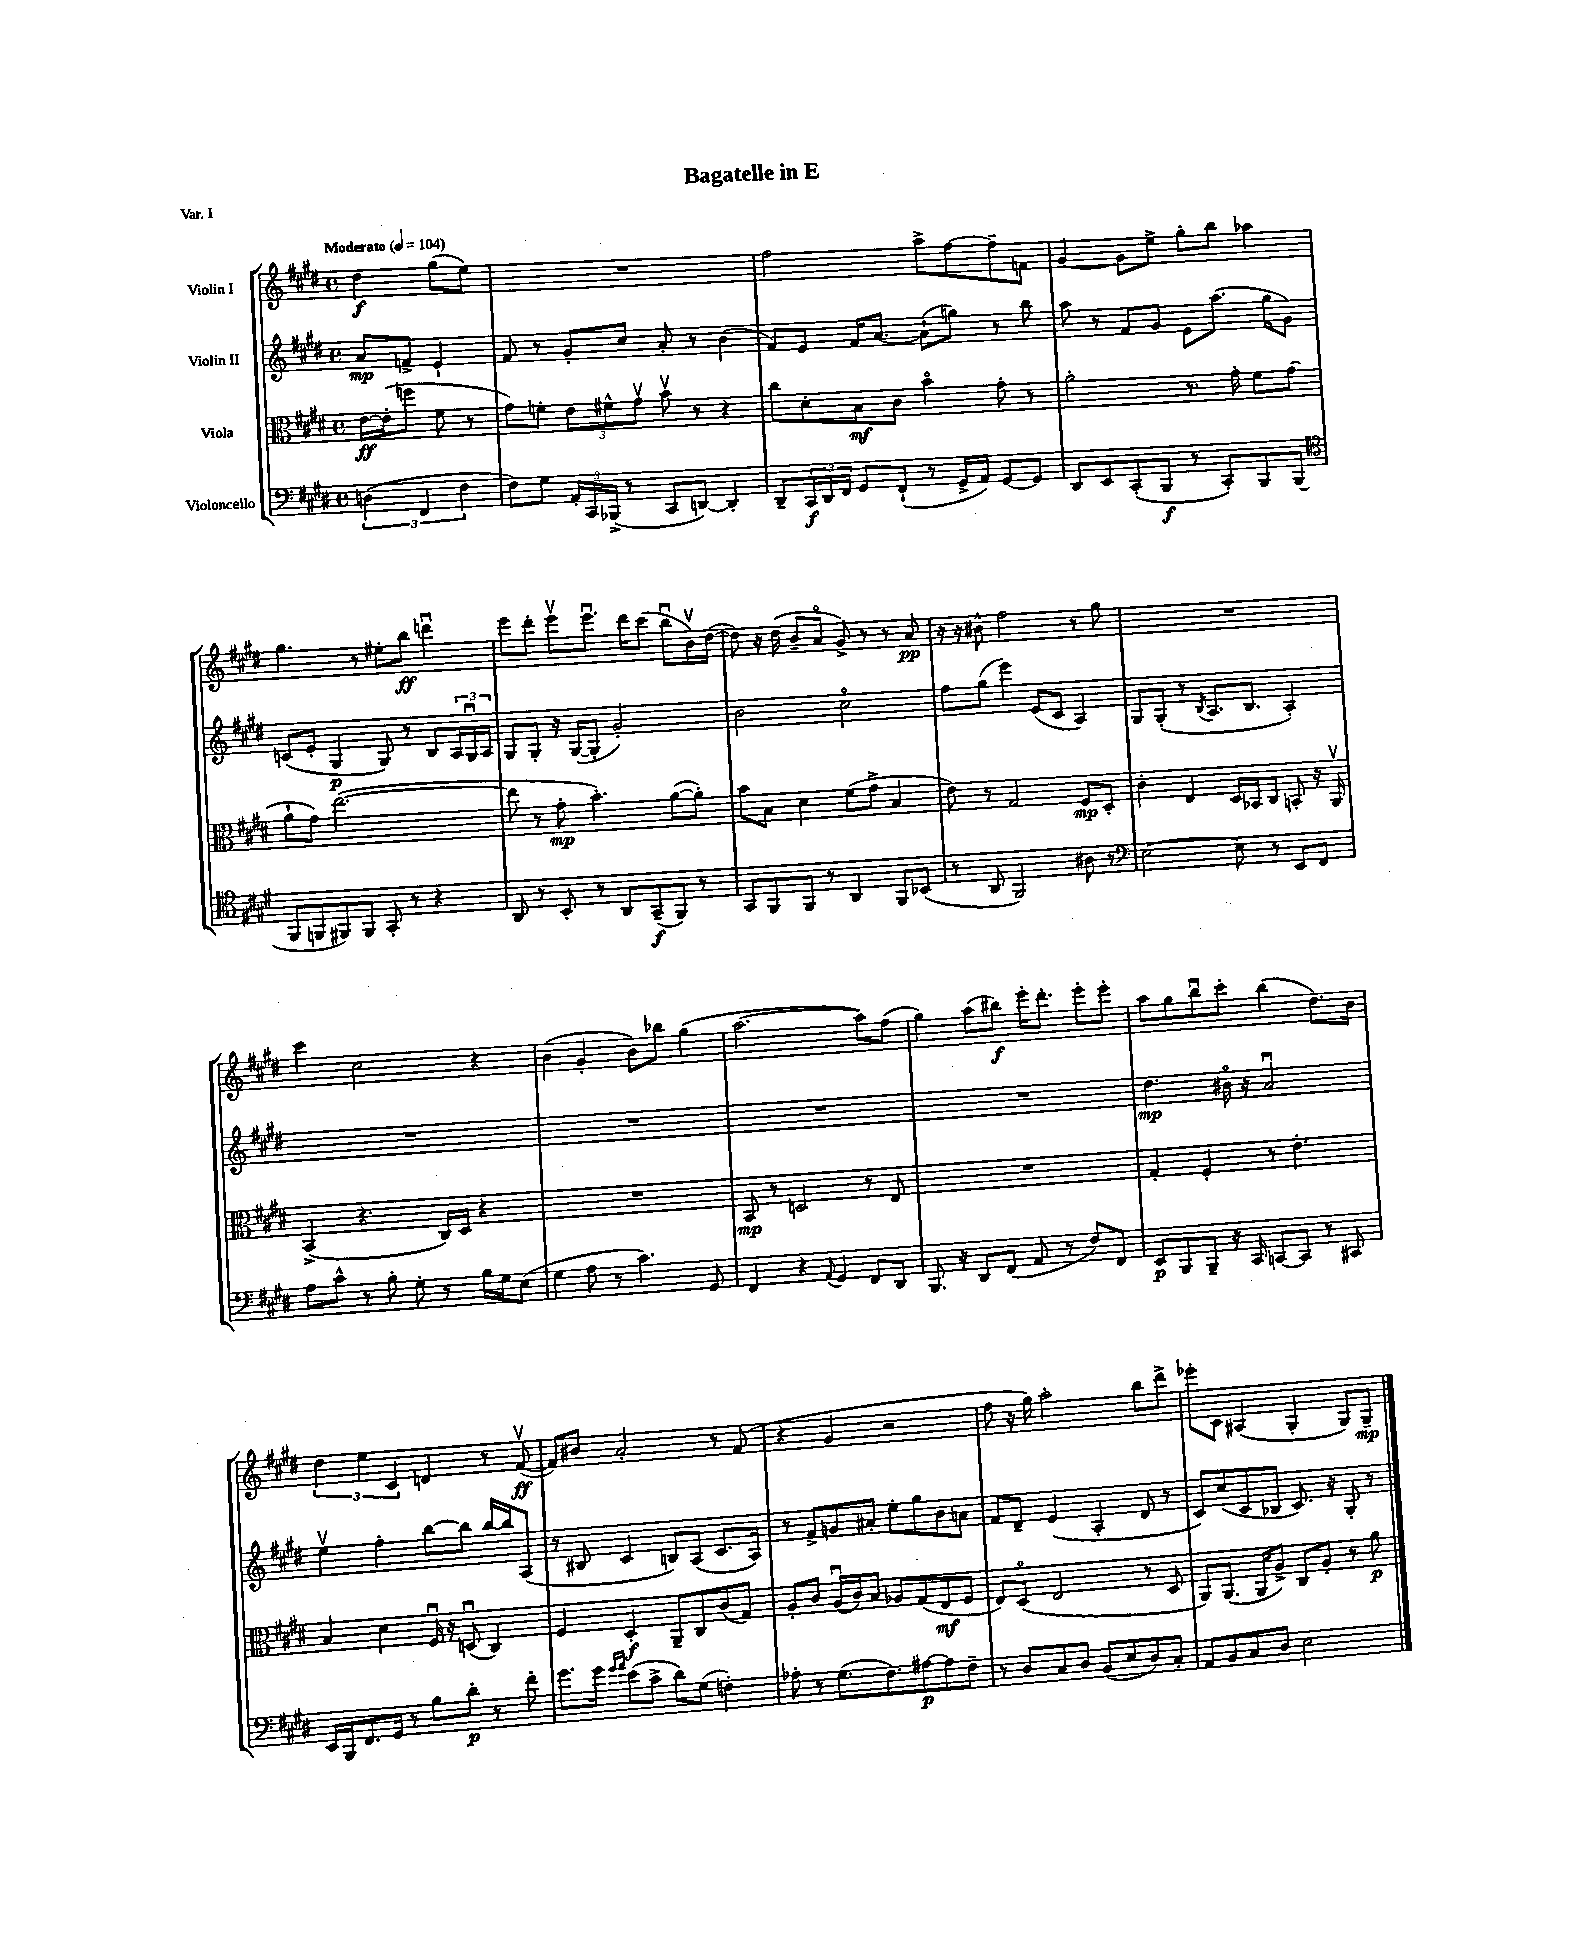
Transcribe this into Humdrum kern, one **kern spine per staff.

**kern	**dynam	**kern	**dynam	**kern	**dynam	**kern	**dynam
*part4	*part4	*part3	*part3	*part2	*part2	*part1	*part1
*staff4	*staff4	*staff3	*staff3	*staff2	*staff2	*staff1	*staff1
*I"Violoncello	*	*I"Viola	*	*I"Violin II	*	*I"Violin I	*
*clefF4	*	*clefC3	*	*clefG2	*	*clefG2	*
*k[f#c#g#d#]	*	*k[f#c#g#d#]	*	*k[f#c#g#d#]	*	*k[f#c#g#d#]	*
*M4/4	*	*M4/4	*	*M4/4	*	*M4/4	*
*met(c)	*	*met(c)	*	*met(c)	*	*met(c)	*
*MM104	*	*MM104	*	*MM104	*	*MM104	*
=	=	=	=	=	=	=	=
!	!	!	!	!	!	!LO:TX:a:B:t=Moderato	!
(6Dn\	.	[16e\LL	ff	8a/L	mp	4dd#\	f
.	.	(16e'\J]	.	.	.	.	.
.	.	8ffn\J	.	8fn^/J	.	.	.
6FF#/	.	.	.	.	.	.	.
.	.	8f#\	.	4e`/	.	(8gg#\L	.
6F#\	.	.	.	.	.	.	.
.	.	8r	.	.	.	8ee\J)	.
=1	=1	=1	=1	=1	=1	=1	=1
8F#\L)	.	8g#\L)	.	8f#/	.	1r	.
8G#\J	.	8fn'\J	.	8r	.	.	.
24AA'/LL	.	12e\L	.	8g#'/L	.	.	.
24CC#/	.	.	.	.	.	.	.
(24BBB-X^/JJ	.	12f#X^^\	.	.	.	.	.
8r	.	.	.	8cc#/J	.	.	.
.	.	12g#v\J	.	.	.	.	.
8CC#/L	.	8bv\	.	8a'/	.	.	.
[8DDn/J)	.	8r	.	8r	.	.	.
4DD'/]	.	4r	.	(4b\	.	.	.
=2	=2	=2	=2	=2	=2	=2	=2
8DD#~/L	.	8cc#\L	.	8f#/L)	.	2ff#\	.
24CC#/L	f	8d#'\	.	8e/J	.	.	.
24DD#/	.	.	.	.	.	.	.
24FF#/JJ	.	.	.	.	.	.	.
8GG#/L	.	8B\	mf	16f#/KL	.	.	.
.	.	.	.	[8.a/J	.	.	.
(8FF#`/J	.	8c#\J	.	.	.	.	.
8r	.	4b\	.	(8a`\L]	.	8aa^\L	.
16GG#^/LL	.	.	.	8ggn\J)	.	[8ff#\	.
16AA/JJ)	.	.	.	.	.	.	.
[8GG#/L	.	8g#'\	.	8r	.	8ff#~\]	.
8GG#/J]	.	8r	.	8bb\	.	8fn\J	.
=3	=3	=3	=3	=3	=3	=3	=3
8DD#/L	.	2a'\	.	8aa\	.	[4g#/	.
8EE/	.	.	.	8r	.	.	.
(8CC#'/	.	.	.	8f#/L	.	8g#\L]	.
8BBB/J	f	.	.	8g#/J	.	8ee^\J	.
8r	.	8.r	.	8e\L	.	8gg#'\L	.
8CC#'/L)	.	.	.	(8.aa\J	.	8bb\J	.
.	.	16g#'\	.	.	.	.	.
8BBB/	.	8f#\L	.	.	.	4aa-X\	.
.	.	.	.	16gg#\KL	.	.	.
(8BBB/J	.	(8g#\J	.	8g#\J)	.	.	.
!!LO:LB:g=z
=4	=4	=4	=4	=4	=4	=4	=4
*clefC4	*	*	*	*	*	*	*
8FF#/L	.	8a`\L	.	(8cn/L	.	4.gg#\	.
8FFn/	.	8g#\J)	.	8e'/J	.	.	.
8FF#X/)	.	([2.ee\	.	4G#/	p	.	.
8FF#/J	.	.	.	.	.	8r	.
8GG#'/	.	.	.	8G#/)	.	8ee#X'\L	.
8r	.	.	.	8r	.	8bb\J	ff
4r	.	.	.	8B/L	.	4dddnu\	.
.	.	.	.	24A/L	.	.	.
.	.	.	.	24G#u/	.	.	.
.	.	.	.	24A/JJ	.	.	.
=5	=5	=5	=5	=5	=5	=5	=5
8AA/	.	8ee\]	.	8G#/L	.	8eee\L	.
8r	.	8r	.	8G#'/J	.	8ddd#'\J	.
8BB'/	.	8g#'\	mp	16r	.	8eeev\L	.
.	.	.	.	([16G#/KL	.	.	.
8r	.	4.b'\)	.	8G#'/J]	.	8.eeeu\J	.
8AA/L	.	.	.	2g#'/)	.	.	.
.	.	.	.	.	.	16ddd#\KL	.
(8GG#~/	f	.	.	.	.	(8ccc#\J	.
8FF#/J)	.	([8a\L	.	.	.	8bbu\L	.
8r	.	8a'\J])	.	.	.	16bv\L)	.
.	.	.	.	.	.	([16dd#\JJ	.
=6	=6	=6	=6	=6	=6	=6	=6
8GG#/L	.	8b\L	.	2b\	.	8dd#\])	.
8FF#/	.	8B\J	.	.	.	16r	.
.	.	.	.	.	.	(16dd#\	.
8FF#/J	.	4d#\	.	.	.	8b~/L	.
8r	.	.	.	.	.	8a/J	.
4AA/	.	(8f#\L	.	2cc#\	.	8g#^/)	.
.	.	8g#^\J	.	.	.	8r	.
8FF#/L	.	4B/	.	.	.	8r	.
(8BB-X/J	.	.	.	.	.	8a/	pp
=7	=7	=7	=7	=7	=7	=7	=7
8r	.	8e\)	.	8ff#\L	.	16r	.
.	.	.	.	.	.	16r	.
8AA/	.	8r	.	(8gg#\J	.	8b#X^^\	.
2FF#/)	.	2G#/	.	4eee\)	.	2ff#\	.
.	.	.	.	(8e/L	.	.	.
.	.	.	.	8c#/J	.	.	.
8A#X\	.	8F#/L	mp	4A/)	.	8r	.
8r	.	8D#'/J	.	.	.	8gg#\	.
=8	=8	=8	=8	=8	=8	=8	=8
*clefF4	*	*	*	*	*	*	*
[2E\	.	4c#'\	.	8G#/L	.	1r	.
.	.	.	.	(8G#'/J	.	.	.
.	.	4E/	.	8r	.	.	.
.	.	.	.	8qB/	.	.	.
.	.	.	.	8.A/L	.	.	.
8E\]	.	16D#/LL	.	.	.	.	.
.	.	16BB-X/J	.	8.B/J	.	.	.
8r	.	8C#/J	.	.	.	.	.
8EE/L	.	8BBn'/	.	4A'/)	.	.	.
8FF#/J	.	16r	.	.	.	.	.
.	.	16AAv/	.	.	.	.	.
!!LO:LB:g=z
=9	=9	=9	=9	=9	=9	=9	=9
8A\L	.	(4BB^/	.	1r	.	4ccc#\	.
8c#^^\J	.	.	.	.	.	.	.
8r	.	4.r	.	.	.	2cc#\	.
8B'\	.	.	.	.	.	.	.
8G#'\	.	.	.	.	.	.	.
8r	.	16C#/LL)	.	.	.	.	.
.	.	16D#/JJ	.	.	.	.	.
16B\LL	.	4r	.	.	.	4r	.
16G#\J	.	.	.	.	.	.	.
(8E\J	.	.	.	.	.	.	.
=10	=10	=10	=10	=10	=10	=10	=10
4G#\	.	1r	.	1r	.	(4b\	.
8A\	.	.	.	.	.	4g#'/	.
8r	.	.	.	.	.	.	.
4.c#\)	.	.	.	.	.	8b\L)	.
.	.	.	.	.	.	8bb-X\J	.
.	.	.	.	.	.	(4gg#\	.
8GG#/	.	.	.	.	.	.	.
=11	=11	=11	=11	=11	=11	=11	=11
4FF#/	.	8BB/	mp	1r	.	[2.aa\	.
.	.	8r	.	.	.	.	.
4r	.	2Dn/	.	.	.	.	.
8qqAA/	.	.	.	.	.	.	.
4GG#/	.	.	.	.	.	.	.
8FF#/L	.	8r	.	.	.	8aa\L])	.
8DD#/J	.	8E/	.	.	.	(8ff#\J	.
=12	=12	=12	=12	=12	=12	=12	=12
8.BBB/	.	1r	.	1r	.	4gg#\)	.
16r	.	.	.	.	.	.	.
8DD#/L	.	.	.	.	.	(8aa\L	.
(8FF#/J	.	.	.	.	.	8bb#X\J)	f
8AA/	.	.	.	.	.	16eee'\KL	.
.	.	.	.	.	.	8.ddd#'\J	.
8r	.	.	.	.	.	.	.
8F#/L)	.	.	.	.	.	8eee'\L	.
8FF#/J	.	.	.	.	.	8eee'\J	.
=13	=13	=13	=13	=13	=13	=13	=13
8EE/L	p	4G#'/	.	4.dd#\	mp	8aa\L	.
8BBB/	.	.	.	.	.	8gg#\	.
8BBB~/J	.	4F#'/	.	.	.	8bbu\	.
16r	.	.	.	16b#X\	.	8ccc#'\J	.
16CC#/	.	.	.	16r	.	.	.
[8CCn/L	.	8r	.	2au/	.	(4bb\	.
8CC/J]	.	4.e'\	.	.	.	.	.
8r	.	.	.	.	.	8.dd#\L)	.
8CC#X/	.	.	.	.	.	.	.
.	.	.	.	.	.	16b\Jk	.
!!LO:LB:g=z
=14	=14	=14	=14	=14	=14	=14	=14
16EE/LL	.	4B/	.	4eev\	.	6dd#\	.
16BBB/J	.	.	.	.	.	.	.
8.FF#/	.	.	.	.	.	.	.
.	.	.	.	.	.	6ee\	.
.	.	4d#\	.	4ff#'\	.	.	.
16GG#/Jk	.	.	.	.	.	.	.
.	.	.	.	.	.	6c#/	.
8r	.	.	.	.	.	.	.
8B\L	.	16F#u/	.	[8bb\L	.	4dn/	.
.	.	16r	.	.	.	.	.
8d#'\J	p	(8Dnu/	.	8bb\J]	.	.	.
8r	.	4C#/)	.	[16bb/LL	.	8r	.
.	.	.	.	16bb/J]	.	.	.
8f#'\	.	.	.	(8A/J	.	([8f#v/	ff
=15	=15	=15	=15	=15	=15	=15	=15
8.g#\L	.	4F#/	.	8r	.	8f#/L])	.
.	.	.	.	8B#X/	.	8b#X/J	.
16g#\Jk	.	.	.	.	.	.	.
16qqg#/LL	.	.	.	.	.	.	.
16qqa/JJ	.	.	.	.	.	.	.
(8e\L	.	4D#'/	f	4c#/	.	2a'/	.
8c#^\J	.	.	.	.	.	.	.
8d#\L)	.	8AA~/L	.	8Bn/L)	.	.	.
(8G#\J	.	8C#/	.	(8A/J	.	.	.
4Fn'\)	.	(8c#/	.	8.c#/L	.	8r	.
.	.	8G#/J)	.	.	.	(8f#/	.
.	.	.	.	16A/Jk)	.	.	.
=16	=16	=16	=16	=16	=16	=16	=16
8A-X'\	.	8A'/L	.	8r	.	4r	.
8r	.	8c#/J	.	8f#^/L	.	.	.
(8.G#\L	.	(16Au/LL	.	8gn/	.	4g#/	.
.	.	16c#/J)	.	.	.	.	.
.	.	8B/J	.	8a#X'/J	.	.	.
8.F#\)	.	.	.	.	.	.	.
.	.	8A-X/L	.	8ee'\L	.	2r	.
[8A#X\	p	(8G#/	.	8gg#\	.	.	.
8A#\]	.	8E/	mf	8b\	.	.	.
8F#~\J	.	8F#/J	.	8an\J	.	.	.
=17	=17	=17	=17	=17	=17	=17	=17
8r	.	8E/L)	.	8f#/L	.	8ff#\	.
8D#/L	.	(8D#/J	.	8d#~/J	.	16r	.
.	.	.	.	.	.	16gg#\)	.
8C#/	.	2E/	.	(4e/	.	2aa'\	.
8D#/J	.	.	.	.	.	.	.
(8BB/L	.	.	.	4A'/	.	.	.
8E/	.	.	.	.	.	.	.
8D#/)	.	8r	.	8d#/	.	8bb\L	.
8C#'/J	.	8D#/	.	8r	.	8ddd#^\J	.
=18	=18	=18	=18	=18	=18	=18	=18
8AA/L	.	8AA/L)	.	8c#/L)	.	8eee-X'\L	.
8BB/	.	(8.AA/J	.	(8cc#/	.	8c#\J	.
8C#/	.	.	.	8c#/	.	(4A#X/	.
.	.	16AA/KL	.	.	.	.	.
8D#/J	.	8A^/J)	.	8B-X/J	.	.	.
2E\	.	8C#/L	.	8.c#/)	.	4G#'/	.
.	.	8A'/J	.	.	.	.	.
.	.	.	.	16r	.	.	.
.	.	8r	.	8G#'/	.	8G#/L)	.
.	.	8a\	p	8r	.	8G#~/J	mp
==	==	==	==	==	==	==	==
*-	*-	*-	*-	*-	*-	*-	*-
